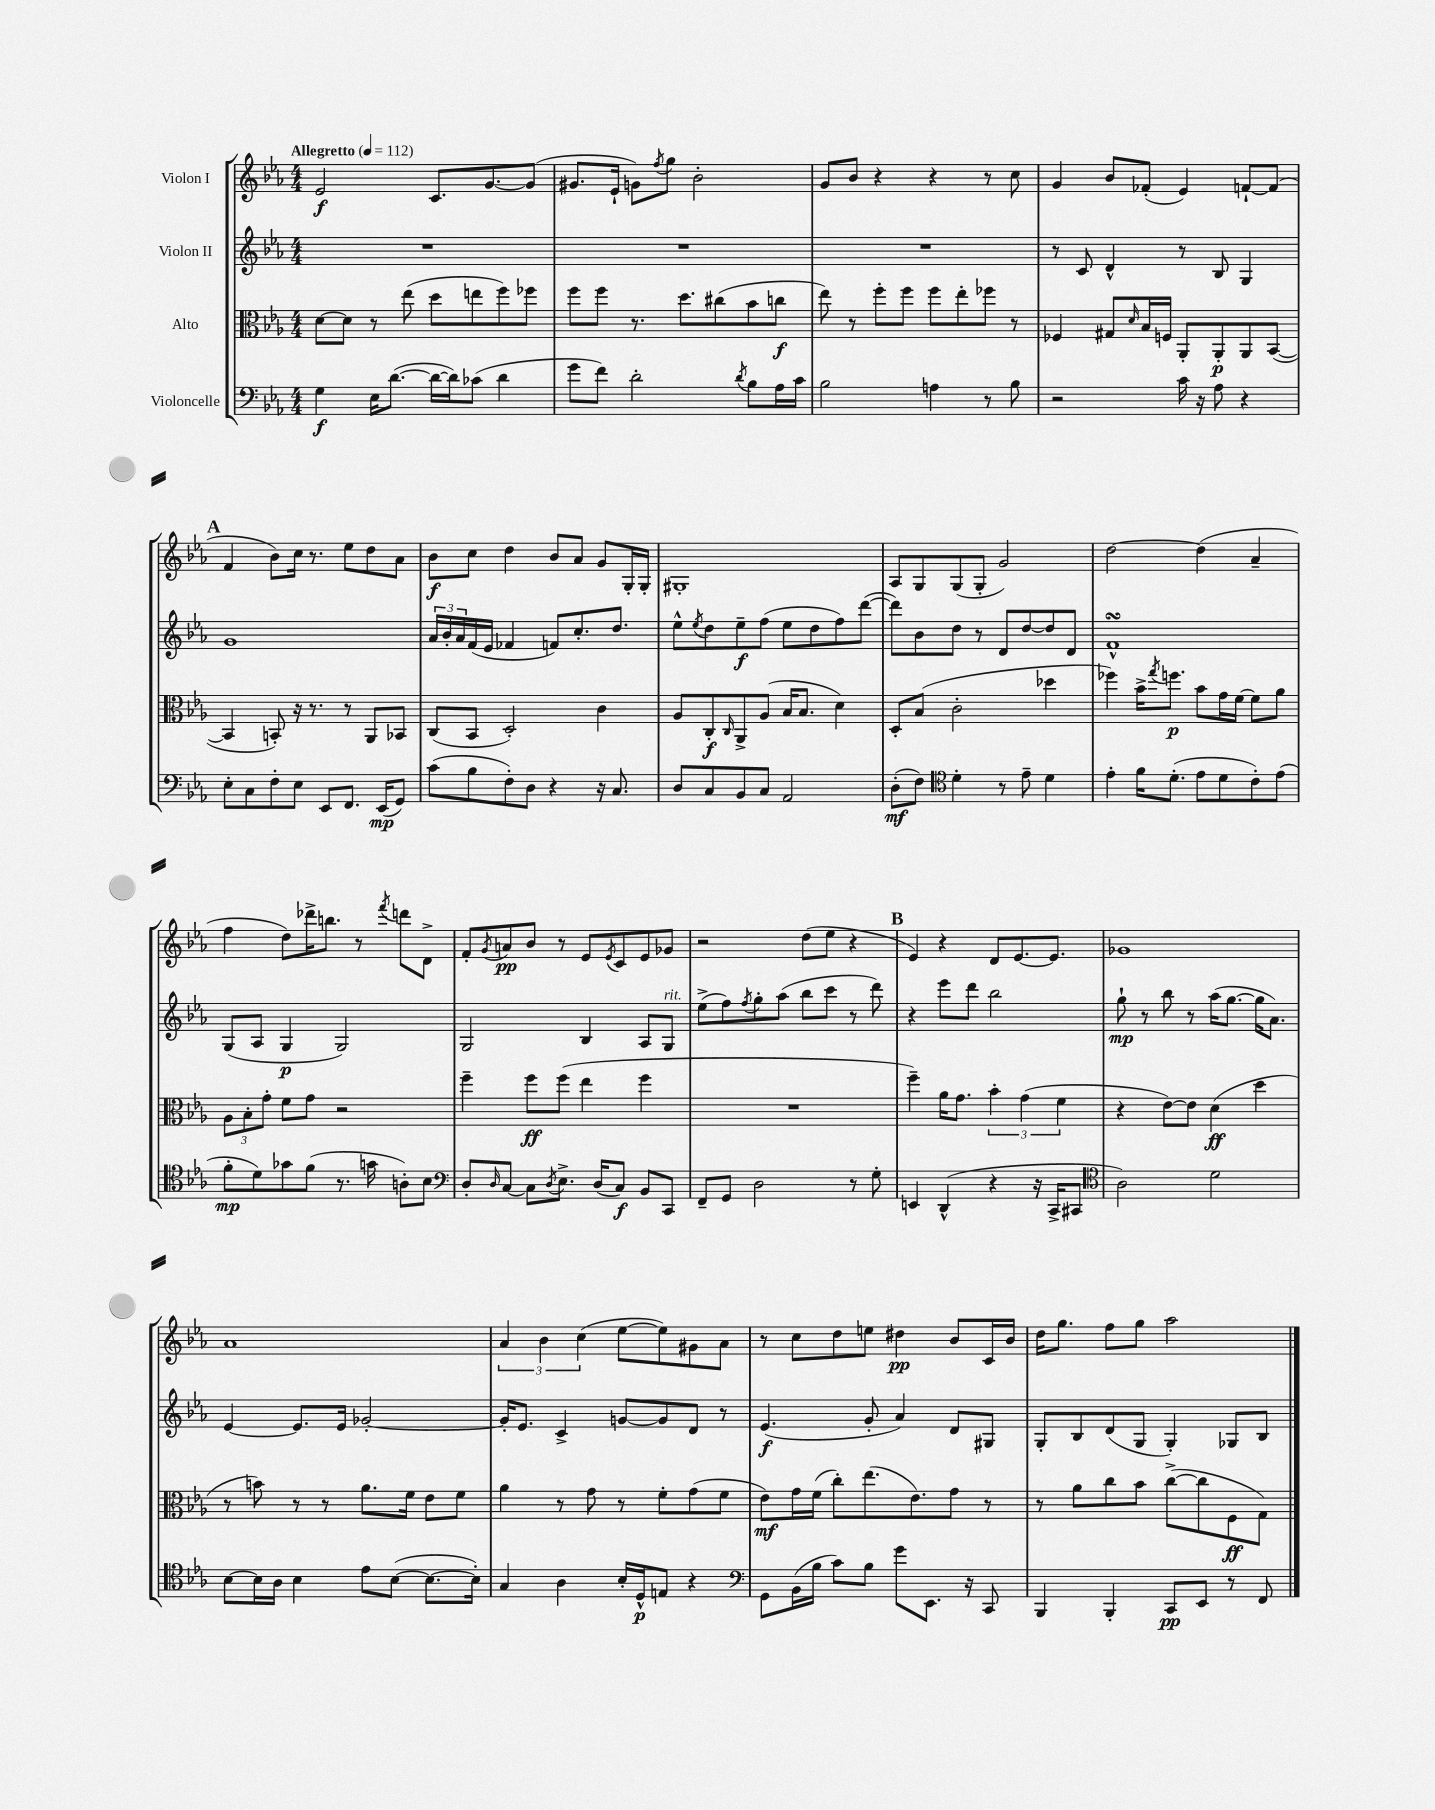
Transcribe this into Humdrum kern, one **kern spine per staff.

**kern	**dynam	**kern	**dynam	**kern	**dynam	**kern	**dynam
*part4	*part4	*part3	*part3	*part2	*part2	*part1	*part1
*staff4	*staff4	*staff3	*staff3	*staff2	*staff2	*staff1	*staff1
*I"Violoncelle	*	*I"Alto	*	*I"Violon II	*	*I"Violon I	*
*clefF4	*	*clefC3	*	*clefG2	*	*clefG2	*
*k[b-e-a-]	*	*k[b-e-a-]	*	*k[b-e-a-]	*	*k[b-e-a-]	*
*M4/4	*	*M4/4	*	*M4/4	*	*M4/4	*
*MM112	*	*MM112	*	*MM112	*	*MM112	*
=1	=1	=1	=1	=1	=1	=1	=1
!	!	!	!	!	!	!LO:TX:a:B:t=Allegretto	!
4G\	f	[8d\L	.	1r	.	2e-/	f
.	.	8d\J]	.	.	.	.	.
16E-\KL	.	8r	.	.	.	.	.
([8.d\J	.	.	.	.	.	.	.
.	.	(8ee-\	.	.	.	.	.
16d\LL_	.	8dd\L	.	.	.	8.c/L	.
16d\J])	.	.	.	.	.	.	.
(8c-X\J	.	8een\	.	.	.	.	.
.	.	.	.	.	.	[8.g/	.
4d\	.	8ff\)	.	.	.	.	.
.	.	8ff-X\J	.	.	.	(8g/J]	.
=2	=2	=2	=2	=2	=2	=2	=2
8g\L	.	8ff\L	.	1r	.	8.g#X/L	.
8f\J)	.	8ff\J	.	.	.	.	.
.	.	.	.	.	.	16e-`/Jk	.
2d'\	.	8.r	.	.	.	8gn\L)	.
.	.	.	.	.	.	8qff/	.
.	.	.	.	.	.	8gg\J	.
.	.	8.dd\L	.	.	.	.	.
.	.	.	.	.	.	2b-'\	.
.	.	(8cc#X\	.	.	.	.	.
8qd/	.	.	.	.	.	.	.
8B-\L	.	8b-\	.	.	.	.	.
16A-\L	.	8ccn\J	f	.	.	.	.
16c\JJ	.	.	.	.	.	.	.
=3	=3	=3	=3	=3	=3	=3	=3
2B-\	.	8ee-\)	.	1r	.	8g/L	.
.	.	8r	.	.	.	8b-/J	.
.	.	8ff'\L	.	.	.	4r	.
.	.	8ff\J	.	.	.	.	.
4An\	.	8ff\L	.	.	.	4r	.
.	.	8ee-'\	.	.	.	.	.
8r	.	8ff-X\J	.	.	.	8r	.
8B-\	.	8r	.	.	.	8cc\	.
=4	=4	=4	=4	=4	=4	=4	=4
2r	.	4F-X/	.	8r	.	4g/	.
.	.	.	.	8c/	.	.	.
.	.	8G#X/L	.	4d^^/	.	8b-/L	.
.	.	16qqd/	.	.	.	.	.
.	.	16B-/L	.	.	.	(8f-X'/J	.
.	.	16Fn/JJ	.	.	.	.	.
16c\	.	8AA-'/L	.	8r	.	4e-/)	.
16r	.	.	.	.	.	.	.
8A-\	.	8AA-'/	p	8B-/	.	.	.
4r	.	8AA-/	.	4G/	.	[8fn`/L	.
.	.	([8BB-/J	.	.	.	(8f/J]	.
!!LO:LB:g=z
!!LO:REH:place=s1:t=A
=5	=5	=5	=5	=5	=5	=5	=5
8E-'\L	.	4BB-/]	.	1g	.	4f/	.
8C\	.	.	.	.	.	.	.
8F'\	.	8BBn'/)	.	.	.	8b-\L)	.
8E-\J	.	16r	.	.	.	16cc\Jk	.
.	.	8.r	.	.	.	8.r	.
8EE-/L	.	.	.	.	.	.	.
8.FF/J	.	8r	.	.	.	8ee-\L	.
.	.	8AA-/L	.	.	.	8dd\	.
(16EE-/KL	mp	.	.	.	.	.	.
8GG/J)	.	8BB-X/J	.	.	.	8a-\J	.
=6	=6	=6	=6	=6	=6	=6	=6
(8c\L	.	(8C/L	.	24a-/LL	.	8b-\L	f
.	.	.	.	24b-'/	.	.	.
.	.	.	.	24a-/	.	.	.
8B-\	.	8BB-/J	.	(16f/	.	8cc\J	.
.	.	.	.	16e-/JJ	.	.	.
8F'\)	.	2D'/)	.	4f-X/	.	4dd\	.
8D\J	.	.	.	.	.	.	.
4r	.	.	.	8fn/L)	.	8b-/L	.
.	.	.	.	8.cc'/	.	8a-/J	.
16r	.	4c\	.	.	.	8g/L	.
8.C/	.	.	.	8.dd/J	.	.	.
.	.	.	.	.	.	16G'/L	.
.	.	.	.	.	.	16G'/JJ	.
=7	=7	=7	=7	=7	=7	=7	=7
8D/L	.	8A-/L	.	8ee-^^\L	.	1G#X'	.
.	.	.	.	8qee-/	.	.	.
8C/	.	8C'/	f	8dd\	.	.	.
.	.	16qqC/	.	.	.	.	.
8BB-/	.	8AA-^/	.	8ee-~\	f	.	.
8C/J	.	(8A-/J	.	(8ff\J	.	.	.
2AA-/	.	16B-/KL	.	8ee-\L	.	.	.
.	.	8.B-/J	.	.	.	.	.
.	.	.	.	8dd\	.	.	.
.	.	4d\)	.	8ff\)	.	.	.
.	.	.	.	([8ddd\J	.	.	.
=8	=8	=8	=8	=8	=8	=8	=8
(8D'\L	mf	8D'/L	.	8ddd\L])	.	8A-/L	.
8F\J)	.	(8B-/J	.	8b-\	.	8G/	.
*clefC4	*	*	*	*	*	*	*
4d'\	.	2c'\	.	8dd\J	.	(8G/	.
.	.	.	.	8r	.	8G'/J	.
8r	.	.	.	8d/L	.	2g/)	.
8e-~\	.	.	.	[8dd/	.	.	.
4d\	.	4dd-X\	.	8dd/]	.	.	.
.	.	.	.	8d/J	.	.	.
=9	=9	=9	=9	=9	=9	=9	=9
4e-'\	.	4ff-X\)	.	1fsSSS^^	.	[2dd\	.
16f\KL	.	16b-^\KL	.	.	.	.	.
.	.	8qgg/	.	.	.	.	.
(8.d'\J	.	8.ffn\J	p	.	.	.	.
8e-\L	.	8b-\L	.	.	.	(4dd\]	.
8d\	.	16g\L	.	.	.	.	.
.	.	[16f\JJ	.	.	.	.	.
8c'\)	.	8f\L]	.	.	.	4a-~/	.
(8e-\J	.	8a-\J	.	.	.	.	.
!!LO:LB:g=z
=10	=10	=10	=10	=10	=10	=10	=10
8f'\L	mp	12A-\L	.	(8G/L	.	4ff\	.
.	.	12B-'\	.	.	.	.	.
8d\)	.	.	.	8A-/J	.	.	.
.	.	12g'\J	.	.	.	.	.
8g-X\	.	8f\L	.	4G/	p	8dd\L)	.
(8f\J	.	8g\J	.	.	.	16ddd-X^\K	.
.	.	.	.	.	.	8.bbn\J	.
8.r	.	2r	.	2G/)	.	.	.
.	.	.	.	.	.	8r	.
16gn\	.	.	.	.	.	.	.
.	.	.	.	.	.	8qfff/	.
8An'\L)	.	.	.	.	.	8dddn\L	.
8B-\J	.	.	.	.	.	8d^\J	.
=11	=11	=11	=11	=11	=11	=11	=11
*clefF4	*	*	*	*	*	*	*
8D'/L	.	4ff~\	.	2G/	.	8f'/L	.
16qqD/	.	.	.	.	.	8qg/	.
[8C/J	.	.	.	.	.	8an/	pp
8C\L]	.	8ff\L	ff	.	.	8b-/J	.
8qD/	.	.	.	.	.	.	.
8.E-^\J	.	(8ff\J	.	.	.	8r	.
.	.	4ee-\	.	4B-/	.	8e-/L	.
(16D/KL	.	.	.	.	.	.	.
.	.	.	.	.	.	8qe-/	.
8C/J)	f	.	.	.	.	8c/	.
8BB-/L	.	4ff\	.	8A-/L	.	8e-/	.
!	!	!	!	!LO:TX:a:i:t=rit.	!	!	!
8CC/J	.	.	.	8G/J	.	8g-X/J	.
=12	=12	=12	=12	=12	=12	=12	=12
8FF~/L	.	1r	.	(8ee-^\L	.	2r	.
8GG/J	.	.	.	8ff\)	.	.	.
.	.	.	.	8qff/	.	.	.
2D\	.	.	.	8gg'\	.	.	.
.	.	.	.	(8aa-\J	.	.	.
.	.	.	.	8bb-\L	.	(8dd\L	.
.	.	.	.	8ccc\J	.	8ee-\J	.
8r	.	.	.	8r	.	4r	.
8G'\	.	.	.	8ddd\)	.	.	.
!!LO:REH:place=s1:t=B
=13	=13	=13	=13	=13	=13	=13	=13
4EEn/	.	4ff~\)	.	4r	.	4e-/)	.
(4DD^^/	.	16a-\KL	.	8eee-\L	.	4r	.
.	.	8.g\J	.	.	.	.	.
.	.	.	.	8ddd\J	.	.	.
4r	.	6b-'\	.	2bb-\	.	8d/L	.
.	.	.	.	.	.	[8.e-/	.
.	.	(6g\	.	.	.	.	.
16r	.	.	.	.	.	.	.
16CC^/KL	.	.	.	.	.	8.e-/J]	.
.	.	6f\	.	.	.	.	.
8CC#X/J	.	.	.	.	.	.	.
=14	=14	=14	=14	=14	=14	=14	=14
*clefC4	*	*	*	*	*	*	*
2A-\)	.	4r	.	8gg`\	mp	1g-X	.
.	.	.	.	8r	.	.	.
.	.	[8e-\L)	.	8bb-\	.	.	.
.	.	8e-\J]	.	8r	.	.	.
2d\	.	(4d\	ff	(16aa-\KL	.	.	.
.	.	.	.	[8.gg\J	.	.	.
.	.	4dd\	.	16gg\KL]	.	.	.
.	.	.	.	8.a-\J)	.	.	.
!!LO:LB:g=z
=15	=15	=15	=15	=15	=15	=15	=15
[8B-\L	.	8r	.	[4e-/	.	1a-	.
16B-\L]	.	8bn\)	.	.	.	.	.
16A-\JJ	.	.	.	.	.	.	.
4B-\	.	8r	.	8.e-/L]	.	.	.
.	.	8r	.	.	.	.	.
.	.	.	.	16e-/Jk	.	.	.
8e-\L	.	8.a-\L	.	[2g-X'/	.	.	.
([8B-\J	.	.	.	.	.	.	.
.	.	16f\Jk	.	.	.	.	.
8.B-\L_	.	8e-\L	.	.	.	.	.
.	.	8f\J	.	.	.	.	.
16B-'\Jk])	.	.	.	.	.	.	.
=16	=16	=16	=16	=16	=16	=16	=16
4G/	.	4a-\	.	16g-'/KL]	.	6a-/	.
.	.	.	.	8.e-/J	.	.	.
.	.	.	.	.	.	6b-\	.
4A-\	.	8r	.	4c^/	.	.	.
.	.	.	.	.	.	(6cc\	.
.	.	8g\	.	.	.	.	.
16B-'/LL	.	8r	.	[8gn/L	.	[8ee-\L	.
16D^^/J	p	.	.	.	.	.	.
8En/J	.	8f'\L	.	8g/]	.	8ee-\])	.
4r	.	(8g\	.	8d/J	.	8g#X\	.
.	.	8f\J	.	8r	.	8a-\J	.
=17	=17	=17	=17	=17	=17	=17	=17
*clefF4	*	*	*	*	*	*	*
8GG\L	.	8e-\L)	mf	(4.e-/	f	8r	.
(16BB-\L	.	16g\L	.	.	.	8cc\L	.
16B-\JJ	.	(16f\JJ	.	.	.	.	.
8c\L)	.	8cc'\L)	.	.	.	8dd\	.
8B-\J	.	(8.ee-\	.	8g'/	.	8een\J	.
8g\L	.	.	.	4a-/)	.	4dd#X\	pp
.	.	8.e-\)	.	.	.	.	.
8.EE-\J	.	.	.	.	.	.	.
.	.	8g\J	.	8d/L	.	8b-/L	.
16r	.	.	.	.	.	.	.
8CC/	.	8r	.	8G#X/J	.	16c/L	.
.	.	.	.	.	.	16b-/JJ	.
=18	=18	=18	=18	=18	=18	=18	=18
4BBB-/	.	8r	.	8G'/L	.	16dd\KL	.
.	.	.	.	.	.	8.gg\J	.
.	.	8a-\L	.	8B-/	.	.	.
4BBB-'/	.	8cc\	.	(8d/	.	8ff\L	.
.	.	8b-\J	.	8G/J	.	8gg\J	.
8CC/L	pp	([8cc^\L	.	4G'/)	.	2aa-\	.
8EE-/J	.	8cc\]	.	.	.	.	.
8r	.	8F\	ff	8G-X/L	.	.	.
8FF/	.	8G\J)	.	8B-/J	.	.	.
==	==	==	==	==	==	==	==
*-	*-	*-	*-	*-	*-	*-	*-
